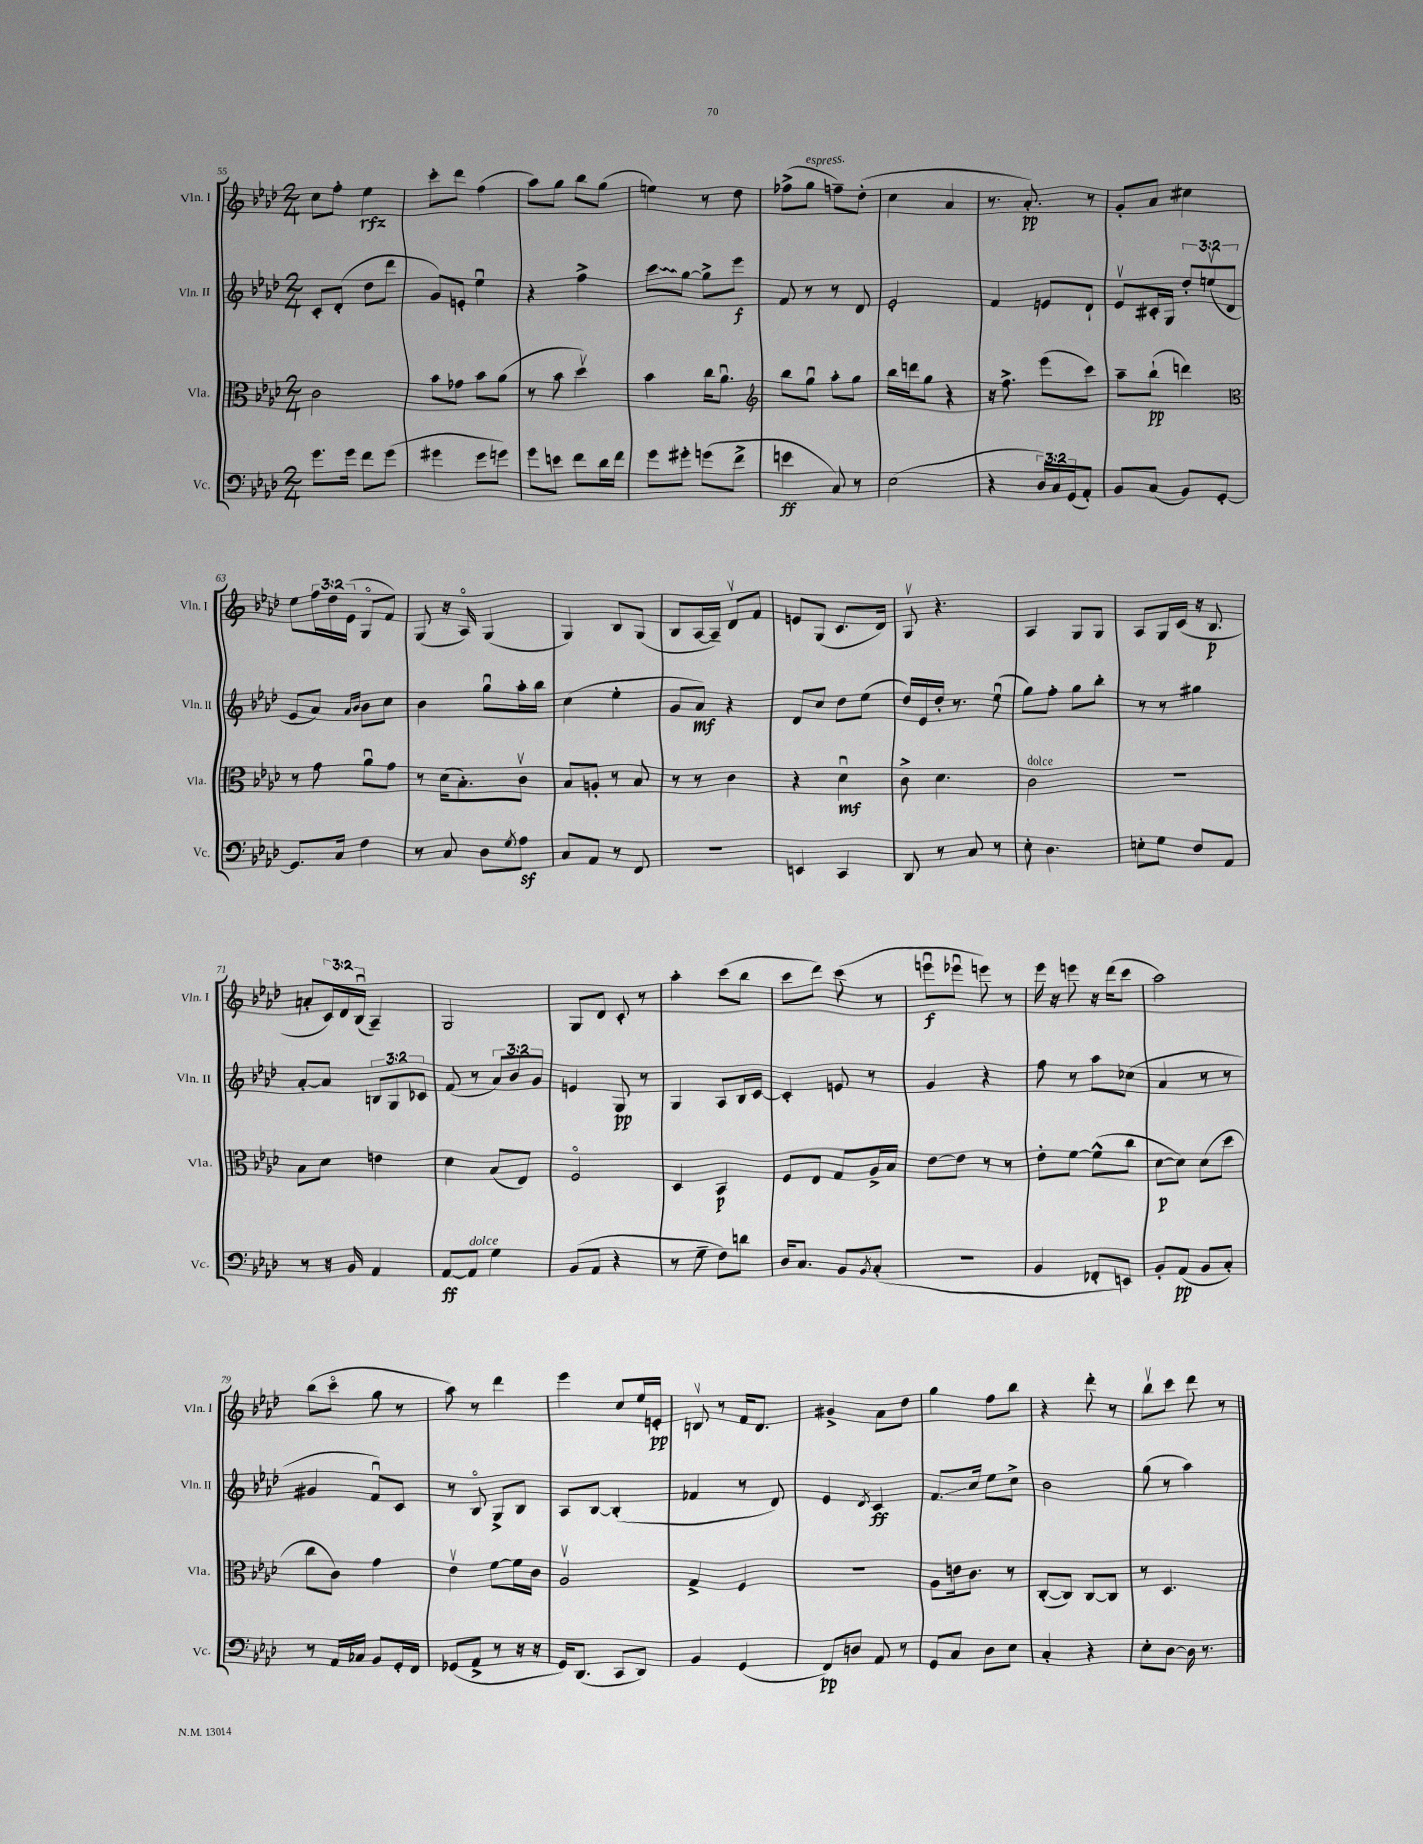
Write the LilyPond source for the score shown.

<<
\new StaffGroup <<
\new Staff = "s0" \with { instrumentName = "Vln. I" shortInstrumentName = "Vln. I" } {
    \clef treble \key aes \major \numericTimeSignature \time 2/4 \override Staff.TupletNumber.text = #tuplet-number::calc-fraction-text
    c''8 f''8-. ees''4\rfz |
    c'''8-. des'''8 f''4( |
    aes''8) g''8 bes''8 g''8( |
    e''4) r8 des''8 |
    fes''8->( g''8^\markup { \italic "espress." } f''8--) des''8-.( |
    c''4 aes'4 |
    r8. aes'8.-.\pp) r8 |
    g'8-. aes'8 cis''4 |
    ees''8 \tuplet 3/2 { f''16 des''16 ees'16( } g8\flageolet f'8) |
    g8( r16 aes16\flageolet) g4( |
    g4) bes8 g8( |
    bes8 aes16~ aes16--) des'8\upbow f'8 |
    e'8 g8( c'8. des'16) |
    g8\upbow r4. |
    aes4 g8 g8 |
    aes8 g16 c'16( r16 bes8.\p |
    a'8-. \tuplet 3/2 { c'16) des'16 bes16\downbow( } aes4--) |
    g2 |
    g8 des'8 c'8-. r8 |
    aes''4-. c'''8( bes''8 |
    c'''8 des'''8) c'''8( r8 |
    e'''8\downbow\f ees'''8\downbow e'''8) r8 |
    ees'''16 r16 e'''8 r16 des'''16( c'''8 |
    aes''2) |
    bes''8( c'''8\flageolet g''8 r8 |
    aes''8) r8 des'''4 |
    ees'''4 c''8 ees''16 e'16-.\pp |
    b8\upbow r8 f'16 des'8. |
    gis'4-> aes'8 des''8 |
    g''4 f''8 bes''8 |
    r4 des'''8-. r8 |
    bes''8\upbow c'''8 des'''8 r8 \bar "|." |
}
\new Staff = "s1" \with { instrumentName = "Vln. II" shortInstrumentName = "Vln. II" } {
    \clef treble \key aes \major \numericTimeSignature \time 2/4 \override Staff.TupletNumber.text = #tuplet-number::calc-fraction-text
    c'8-. des'8-.( des''8 des'''8 |
    g'8) e'8-. ees''4\downbow |
    r4 f''4-> |
    \once \override Glissando.style = #'zigzag c'''8\glissando g''8~ g''8-> ees'''8\f |
    f'8 r8 r8 des'8 |
    ees'2-. |
    f'4 e'8 des'8-! |
    ees'8\upbow cis'16-. g16 \tuplet 3/2 { des''8-. e''8\upbow( des'8 } |
    ees'8 aes'8) \grace { aes'16 bes'16 } bes'8 c''8 |
    bes'4 g''8\downbow aes''16-. bes''16 |
    c''4( ees''4-. |
    g'8 aes'8\mf) r4 |
    des'8 c''8 des''8 ees''8( |
    des''16) ees'16 des''16-. r8. ees''8\downbow( |
    g''8) f''8-. g''8 bes''8-. |
    r8 r8 gis''4 |
    aes'8~-. aes'8 \tuplet 3/2 { b8 g8 ces'8 } |
    f'8( r8 \tuplet 3/2 { aes'8) bes'8 g'8 } |
    e'4 g8\pp r8 |
    g4 aes8 bes16 c'16~ |
    c'4-. e'8 r8 |
    g'4 r4 |
    f''8 r8 aes''8 ces''8( |
    aes'4 r8 r8 |
    gis'4 f'8\downbow) c'8 |
    r8 bes8\flageolet g8-> bes8 |
    aes8 bes8~ bes4-.( |
    fes'4 r8 des'8) |
    ees'4 \acciaccatura { des'8 } c'4\ff |
    f'8.\glissando c''16 ees''8 c''8-> |
    bes'2 |
    g''8( r8 aes''4) \bar "|." |
}
\new Staff = "s2" \with { instrumentName = "Vla." shortInstrumentName = "Vla." } {
    \clef alto \key aes \major \numericTimeSignature \time 2/4
    c'2 |
    bes'8 ges'8 bes'8 aes'8( |
    r8 bes'8 des''4\upbow) |
    bes'4 c''16 aes'8.\downbow |
    \clef treble bes''8 g''8\downbow aes''8-. g''8 |
    bes''16 d'''16 g''8 r4 |
    r16 f''8.-> ees'''8( c'''8) |
    aes''8-- bes''8-!\pp( d'''4) |
    \clef alto r8 g'8 aes'8\downbow g'8 |
    r8 des'16( bes8.-.) c'8\upbow |
    bes8 a8-. r8 bes8 |
    r8 r8 c'4 |
    r4 des'4\downbow\mf |
    c'8-> des'4. |
    c'2^\markup { \italic "dolce" } |
    R2 |
    bes8 des'8 e'4 |
    des'4 bes8( ees8) |
    f2\flageolet |
    des4 bes,4\p |
    f8 ees8 g8 aes16-> bes16 |
    ees'8~ ees'8 r8 r8 |
    ees'8-. f'8~ f'8-^( c''8 |
    des'8~\p des'8) des'8( des''8 |
    c''8 c'8) g'4 |
    ees'4\upbow f'8~ f'16 c'16 |
    aes2\upbow |
    g4-> f4 |
    R2 |
    aes8 e'16 c'8. r8 |
    c8~-.( c8) c8~ c8 |
    r8 des4. \bar "|." |
}
\new Staff = "s3" \with { instrumentName = "Vc." shortInstrumentName = "Vc." } {
    \clef bass \key aes \major \numericTimeSignature \time 2/4 \override Staff.TupletNumber.text = #tuplet-number::calc-fraction-text
    g'8. g'16 f'8 g'8( |
    gis'4 gis'8 g'8) |
    g'8 e'8 f'8 des'16 f'16 |
    g'8 gis'8-. g'8( f'8-> |
    e'4\ff c8) r8 |
    ees2( |
    r4 \tuplet 3/2 { des16) c16 g,16( } aes,8-.) |
    bes,8 c8( bes,8) g,8~-. |
    g,8. c16 f4 |
    r8 c8 des8 \acciaccatura { g8 } aes8\sf |
    c8 aes,8 r8 f,8 |
    r2 |
    e,4 c,4 |
    des,8 r8 c8 r8 |
    ees8-. des4. |
    e8-. g8 f8 aes,8 |
    r8 r16 bes,16 aes,4 |
    aes,8~\ff aes,8^\markup { \italic "dolce" } g4 |
    bes,8( aes,8 r4 |
    r8 g8-- f8) d'8 |
    des16 c8. bes,8 \acciaccatura { bes,8 } c8-.( |
    R2 |
    bes,4 fes,8-. e,8) |
    bes,8-. aes,8\pp( bes,8 c8-.) |
    r8 aes,16 ces16 bes,8 g,16-. f,16 |
    ges,8( aes,8-> r8 r16 r16 |
    g,16) des,8.( c,8 des,8) |
    bes,4 g,4( |
    f,8\pp) d8 aes,8 r8 |
    g,8 c8 des8 ees8 |
    c4-. r4 |
    ees8-. des8~ des16 r8. \bar "|." |
}
>>
>>
\layout { \context { \Score currentBarNumber = #55 } }
